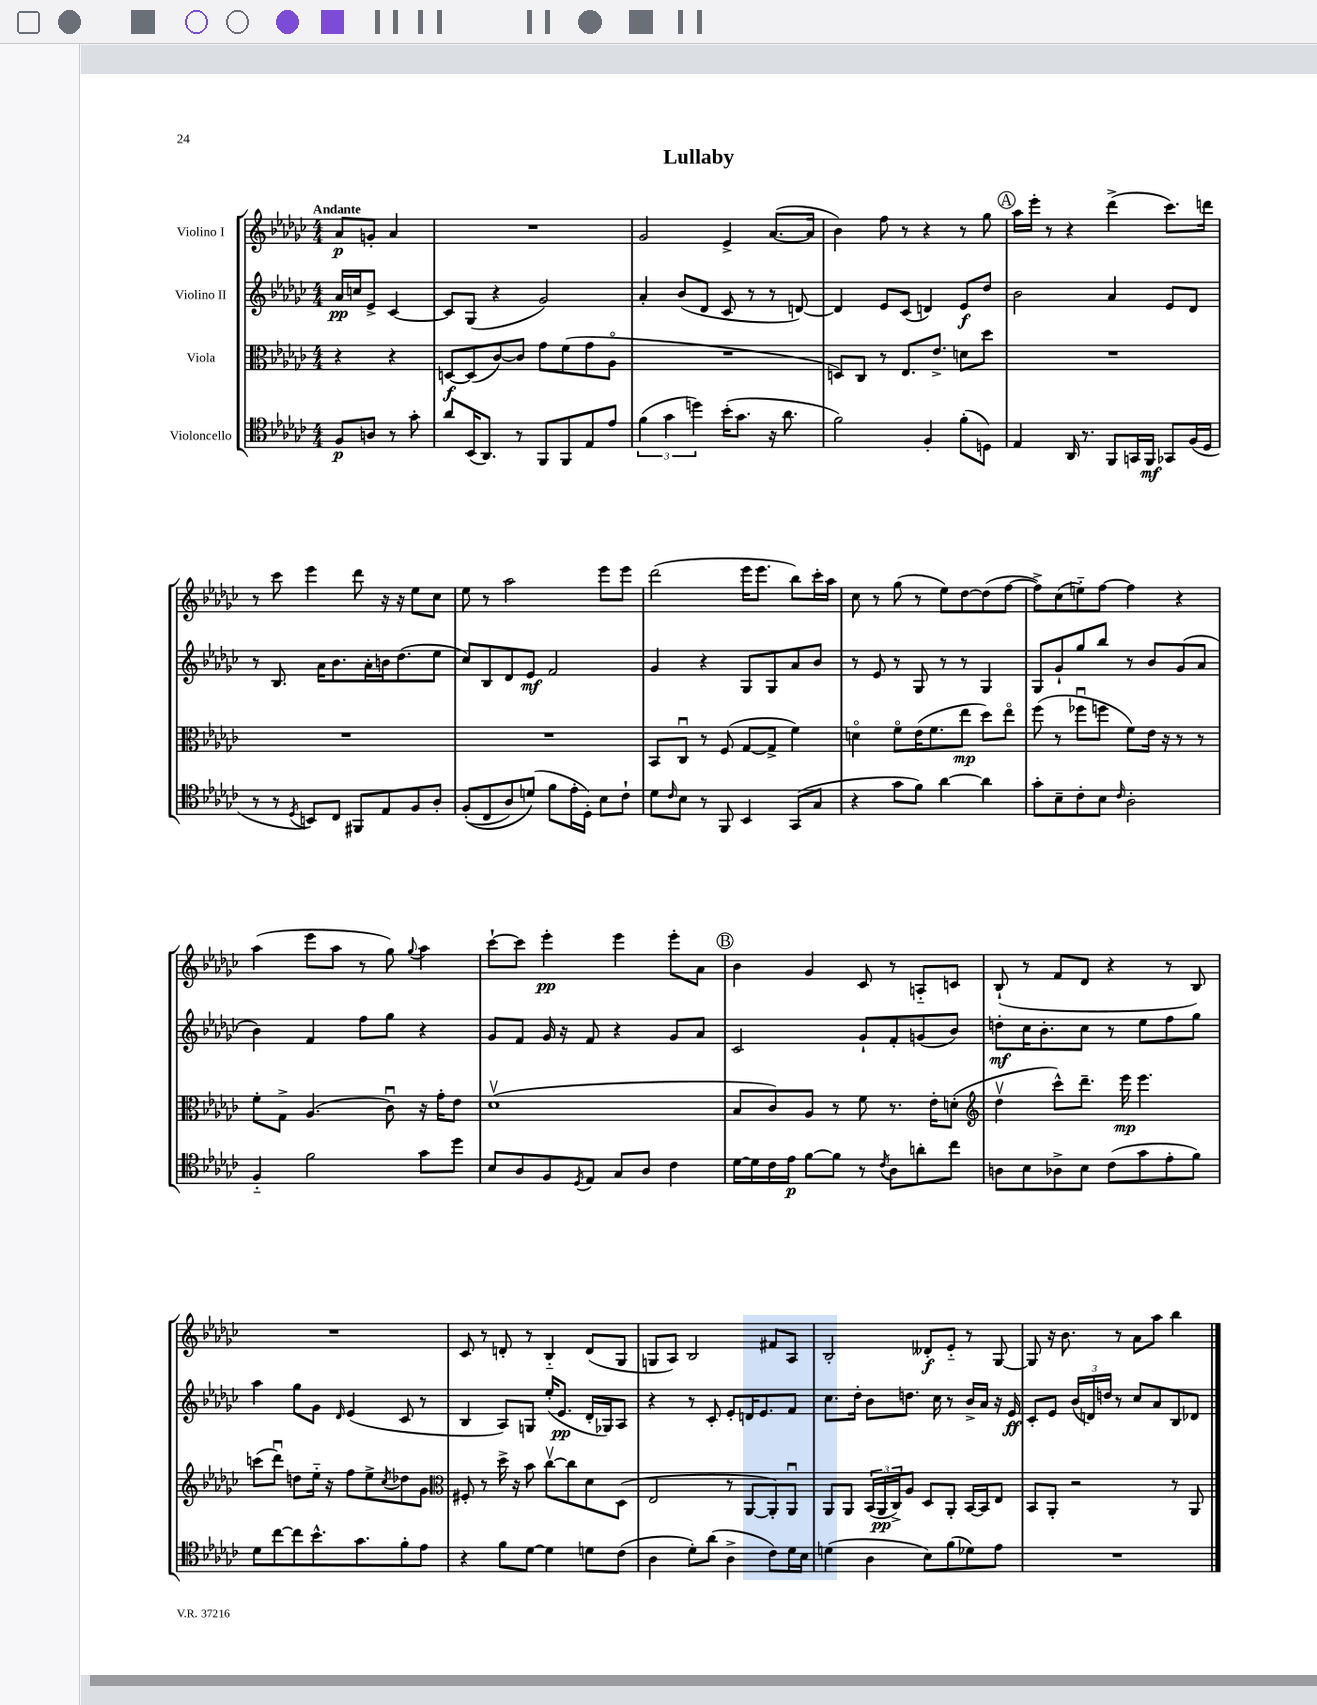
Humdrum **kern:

**kern	**kern	**kern	**kern
*staff4	*staff3	*staff2	*staff1
*clefC4	*clefC3	*clefG2	*clefG2
*k[b-e-a-d-g-c-]	*k[b-e-a-d-g-c-]	*k[b-e-a-d-g-c-]	*k[b-e-a-d-g-c-]
*M4/4	*M4/4	*M4/4	*M4/4
8F	4r	16a-	8a-
.	.	16cc	.
8A	.	8e-^	8g'
8r	4r	[4c-	4a-
8g-'	.	.	.
=	=	=	=
8a-	[8D	8c-]	1r
(16BB-	(8D]	(8G-	.
8.AA-)	.	.	.
.	[8c-)	4r	.
8r	8c-]	.	.
8FF	8g-	2g-)	.
8FF	(8f	.	.
8E-	8g-	.	.
8e-	8A-o	.	.
=	=	=	=
(6f	1r	4a-'	2g-
6g-	.	.	.
.	.	(8b-	.
6dd)	.	.	.
.	.	8d-	.
(16b-'	.	8c-	4e-^
8.g-	.	.	.
.	.	8r	.
16r	.	8r	([8.a-
8.a-	.	.	.
.	.	[8d)	.
.	.	.	16a-]
=	=	=	=
2f)	8D)	4d]	4b-)
.	8C-	.	.
.	8r	8e-	8ff
.	8.E-	(8c-	8r
4F'	.	4d)	4r
.	8.e-^	.	.
(8f'	8d	8e-	8r
8D)	8dd-	8dd-	8gg-
=	=	=	=
4E-	1r	2b-	16aa-
.	.	.	16eee-'
.	.	.	8r
16AA-	.	.	4r
8.r	.	.	.
8FF	.	4a-	(4ddd-^
16GG	.	.	.
16FF	.	.	.
8GG-	.	8e-	8.ccc-)
(16F	.	8d-	.
16D-	.	.	16ddd
=	=	=	=
8r	1r	8r	8r
8r	.	8.B-	8ccc-
8qD-	.	.	.
8BB)	.	.	4eee-
.	.	16a-	.
8C-	.	8.b-	.
8FF#	.	.	8ddd-
.	.	16a-'	.
8E-	.	16b	16r
.	.	(8.dd-	16r
8F	.	.	8ee-
8A-'	.	8ee-	8cc-
=	=	=	=
&((8F'	1r	8cc-)	8ee-
8C-	.	8B-	8r
8A-)	.	8d-	2aa-
(8d&)	.	8e-	.
8f	.	2f	.
16e-'	.	.	.
16D-')	.	.	.
8B-	.	.	8eee-
8c-`	.	.	8eee-
=	=	=	=
8d-	8BB-	4g-	(2ddd-
16qqc-	.	.	.
8B-	8C-u	.	.
8r	8r	4r	.
8FF	(8F	.	.
4BB-	[8G-	8G-	16eee-
.	.	.	8.eee-
.	8G-^]	8G-	.
(8GG-	4f)	8a-	8bb-)
8G-	.	8b-	16ccc-'
.	.	.	16aa-
=	=	=	=
4r	4do	8r	8cc-
.	.	8e-	8r
8g-	8fo	8r	(8gg-
8f)	(16e-	8G-	8r
.	8.f	.	.
[4a-	.	8r	8ee-)
.	8ee-	8r	[8dd-
4a-]	8dd-)	4G-	(8dd-]
.	8ee-o	.	[8ff
=	=	=	=
8g-'	(8ff	8G-	8ff^])
8B-~	8r	8g-`	(8cc-
8c-'	8ff-u	8gg-	8ee'~)
8B-	8ff	8bb-	[8ff
16qqc-	.	.	.
2A-'	8f)	8r	4ff]
.	16e-	8b-	.
.	16r	.	.
.	8r	(8g-	4r
.	8r	8a-	.
=	=	=	=
4F'~	8f'	4b-)	(4aa-
.	8G-^	.	.
2f	(4.A-	4f	8eee-
.	.	.	8aa-
.	.	8ff	8r
.	8c-u)	8gg-	8gg-)
.	.	.	8qqgg-
8g-	16r	4r	4aa-
.	16g-'	.	.
8dd-	8e-	.	.
=	=	=	=
8B-	(1d-v	8g-	[8ccc-`
8A-	.	8f	8ccc-]
8F	.	16g-	4eee-'
.	.	16r	.
8qD-	.	.	.
8E-	.	8f	.
8G-	.	4r	4eee-
8A-	.	.	.
4c-	.	8g-	8eee-'
.	.	8a-	8a-
=	=	=	=
[16d-	8B-	2c-	4b-
16d-]	.	.	.
16c-	8c-)	.	.
16e-	.	.	.
[8f	8A-	.	4g-
8f]	8r	.	.
8r	8f	8g-`	8c-
8qc-	.	.	.
8A-	8.r	8f'	8r
8a'	.	(8g	8A'~
.	16e-'	.	.
8cc-	(8d'	8b-)	8c
=	=	=	=
*	*clefG2	*	*
8A	4dd-v	8dd'	(8B-`
8B-	.	16cc-	8r
.	.	8.b-'	.
8A-^	8ccc-^^)	.	8f
8B-	8.ddd-~	8cc-	8d-
(8c-	.	8r	4r
.	16eee-	.	.
8g-	4.eee-	8ee-	.
8e-'	.	8ff	8r
8f)	.	8gg-	8B-)
=	=	=	=
8d-	(8ccc	4aa-	1r
[8cc-	8ddd-u)	.	.
8cc-]	8dd	8gg-	.
8.b-^^	16ee-'~	8g-	.
.	16r	.	.
.	.	16qqd-	.
.	8ff	(4e-	.
8.g-	.	.	.
.	8ee-^	.	.
.	8qcc-	.	.
8f'	8dd-	8c-	.
8e-	8g-	8r	.
=	=	=	=
*	*clefC3	*	*
4r	8F#'	4B-	8c-
.	8r	.	8r
8f	16dd-^	8A-)	8d'
.	16r	.	.
[8d-	8b-	8G	8r
4d-]	[8cc-v	(16ee-'	4B-'~
.	.	8.e-	.
.	8cc-]	.	.
8d	8d-	16d-'	(8d
.	.	16G-)	.
(8c-	(8D-	8A-	8G-
=	=	=	=
4A-	2E-	4r	8G
.	.	.	8A-)
8d-')	.	8r	2B-
(8a-	.	8c-'	.
4A-^	8r	8e-'	.
.	[8AA-	16d	.
.	.	8.e-	.
8c-)	8AA-'])	.	8f#
16d-	8AA-u	8f	8A-
16B-	.	.	.
=	=	=	=
(4d	8AA-	8.cc-	2B-'
.	8AA-	.	.
.	.	16dd-'	.
4A-	(24BB-	8b-	.
.	24AA-	.	.
.	24C-^)	.	.
.	8A-	8.dd	.
8B-)	8D-	.	8d--'
.	.	16cc-	.
(8f	8AA-'	8r	8e-'~
8d-)	[16BB-	16b-^	8r
.	16BB-]	16a-	.
8e-	8E-	16r	[8G-
.	.	16e-	.
=	=	=	=
1r	8BB-	8c-'	8G-]
.	8AA-'	8e-	16r
.	.	.	8.b-
.	2r	(24b-	.
.	.	24d)	.
.	.	24dd	.
.	.	8r	8r
.	.	8cc-	8a-
.	.	8a-	8aa-
.	8r	8B-	4bb-
.	8AA-	8d-	.
==	==	==	==
*-	*-	*-	*-
